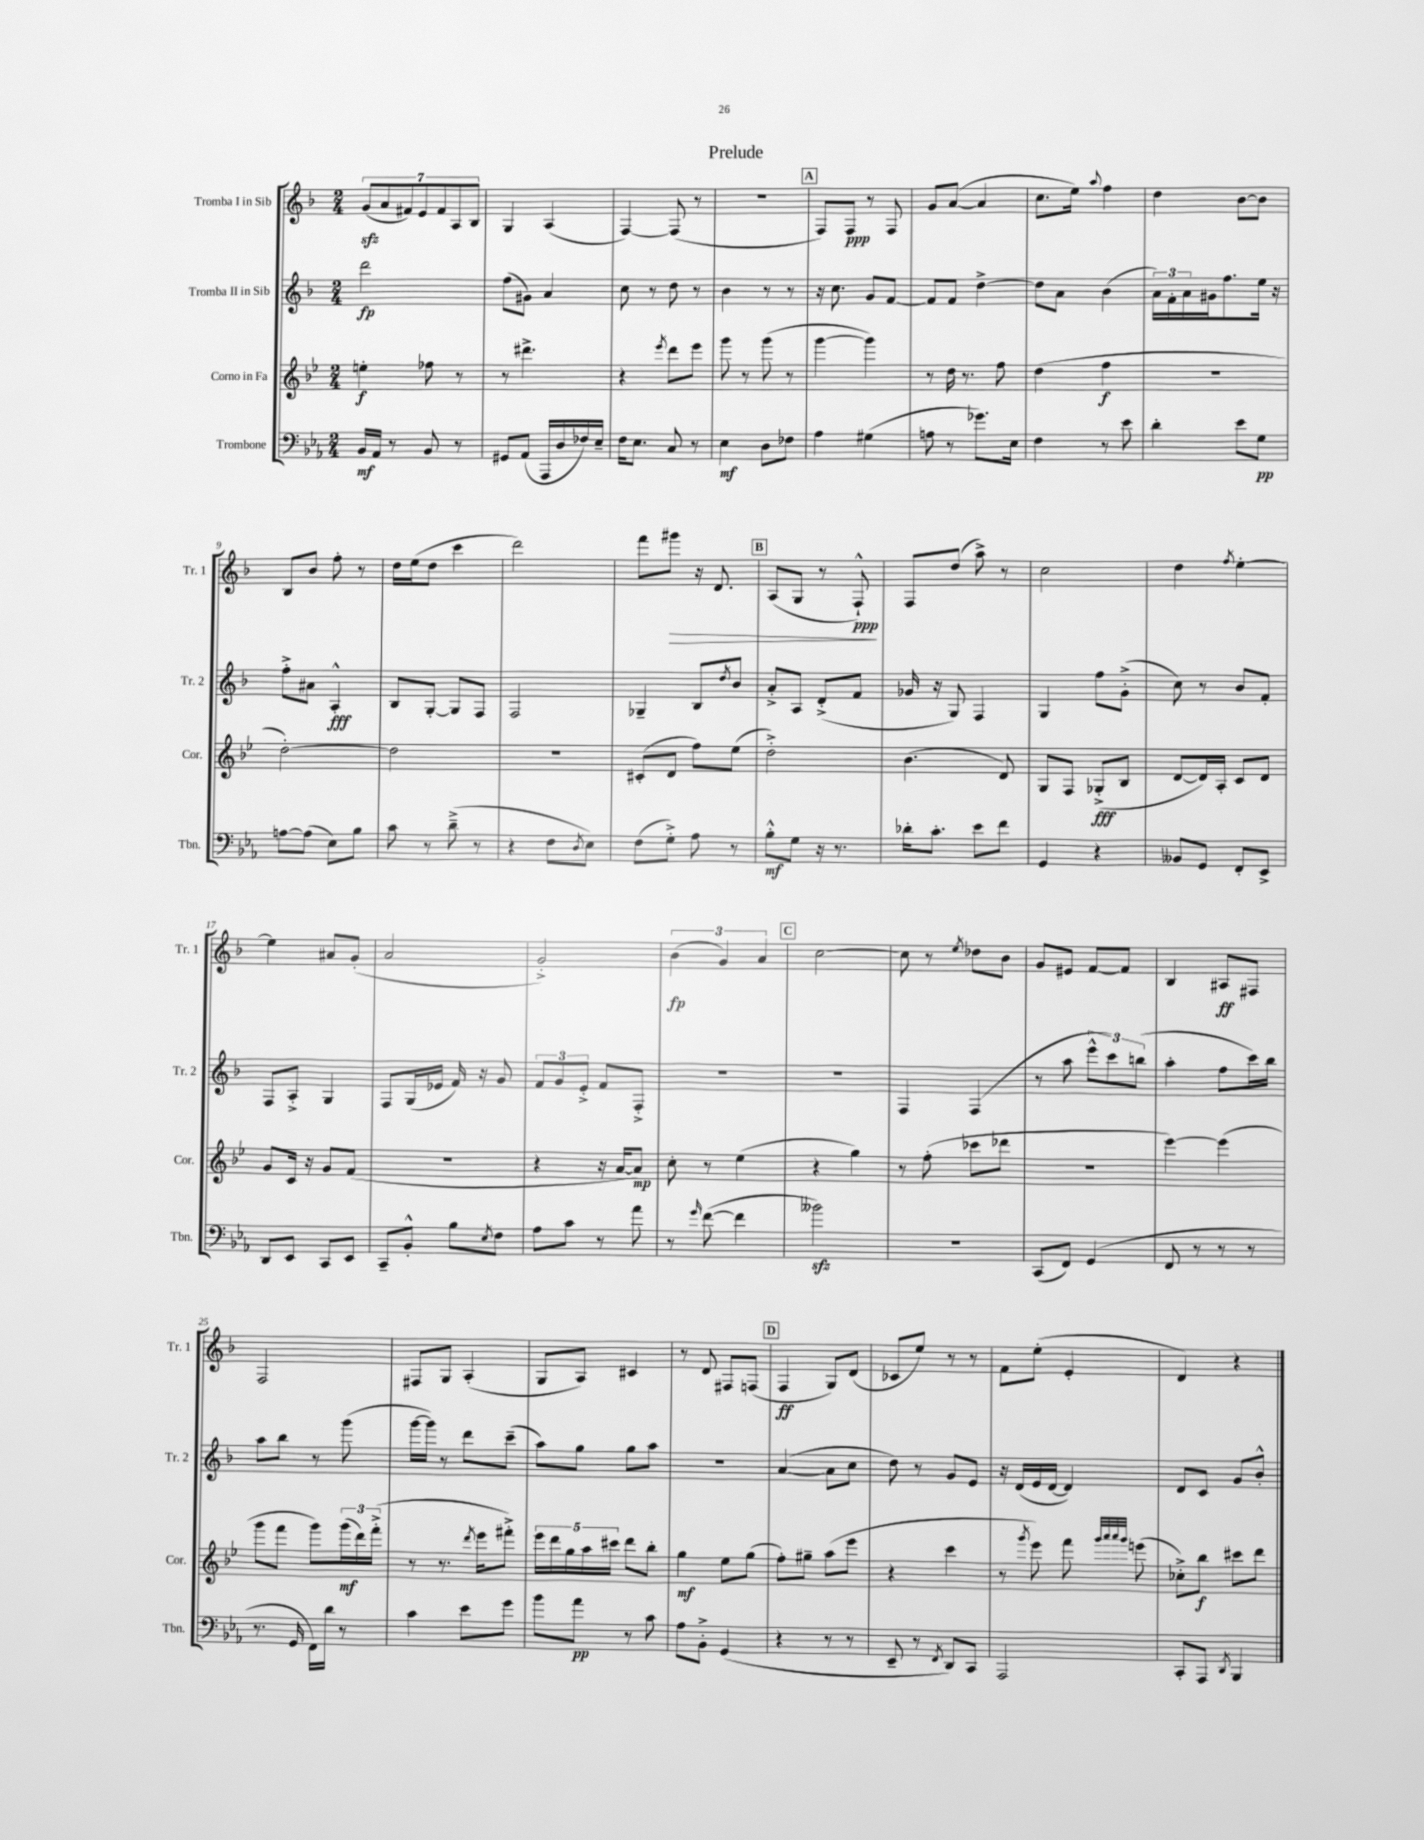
\header { title = "Prelude" }
<<
\new StaffGroup <<
\new Staff = "s0" \with { instrumentName = "Tromba I in Sib" shortInstrumentName = "Tr. 1" } {
    \clef treble \key f \major \numericTimeSignature \time 2/4
    \tuplet 7/4 { g'8\sfz( a'8 fis'8) e'8 fis'8 a8 bes8 } |
    g4 a4( |
    f4~) f8( r8 |
    r2 |
    \mark \markup { \box "A" } f8) f8\ppp r8 f8 |
    g'8 a'8~( a'4 |
    c''8. e''16) \appoggiatura { a''8 } f''4 |
    d''4 bes'8~ bes'8 |
    bes8 bes'8 f''8-. r8 |
    d''16 e''16( d''8 c'''4 |
    d'''2) |
    f'''8 gis'''8\> r16 d'8. |
    \mark \markup { \box "B" } a8( g8 r8 f8-!-^\ppp\!) |
    f8 d''8( a''8->) r8 |
    c''2 |
    d''4 \acciaccatura { f''8 } e''4~-. |
    e''4 ais'8 g'8-.( |
    a'2 |
    g'2-.->) |
    \tuplet 3/2 { bes'4\fp( g'4) a'4 } |
    \mark \markup { \box "C" } c''2~ |
    c''8 r8 \acciaccatura { e''8 } des''8 bes'8 |
    g'8 eis'8 f'8~ f'8 |
    bes4 ais8\ff fis8 |
    f2 |
    fis8 g8 a4-.( |
    g8 a8) cis'4 |
    r8 d'8 fis8 f8( |
    \mark \markup { \box "D" } f4\ff g8) d'8( |
    ces'8 e''8) r8 r8 |
    f'8 e''8-.( e'4-. |
    d'4) r4 \bar "|." |
}
\new Staff = "s1" \with { instrumentName = "Tromba II in Sib" shortInstrumentName = "Tr. 2" } {
    \clef treble \key f \major \numericTimeSignature \time 2/4
    d'''2\fp |
    f''8( gis'8) a'4 |
    c''8 r8 d''8 r8 |
    bes'4 r8 r8 |
    \mark \markup { \box "A" } r16 c''8. g'8 f'8~ |
    f'8 f'8 d''4~-> |
    d''8 a'8 bes'4( |
    \tuplet 3/2 { a'16) f'16-. a'16 } gis'16 f''8. e''16 r16 |
    f''8-.-> ais'8 a4-.-^\fff |
    bes8 g8~-. g8 f8 |
    f2 |
    ges4-- bes8 \acciaccatura { d''8 } bes'8 |
    \mark \markup { \box "B" } a'8-.-> a8 d'8-.->( f'8 |
    ges'16 r16 g8) f4 |
    g4 f''8 g'8-.->( |
    c''8) r8 bes'8 f'8-. |
    f8 a8-.-> g4 |
    f8 g16( ees'16 f'16) r16 g'8 |
    \tuplet 3/2 { f'8 g'8 e'8-.-> } f'8 f8-.-> |
    R2 |
    \mark \markup { \box "C" } r2 |
    f4 f4( |
    r8 a''8 \tuplet 3/2 { e'''8-^ c'''8) b''8( } |
    a''4-. f''8 c'''16) bes''16 |
    a''8 bes''8 r8 g'''8( |
    g'''16~ g'''16) r8 d'''8 c'''8--( |
    a''8) g''8 g''8 a''8 |
    R2 |
    \mark \markup { \box "D" } a'4~( a'8 c''8 |
    d''8) r8 g'8 e'8 |
    r16 d'16( e'16 d'16~ d'4) |
    d'8 c'8 g'8 bes'8-.-^ \bar "|." |
}
\new Staff = "s2" \with { instrumentName = "Corno in Fa" shortInstrumentName = "Cor." } {
    \clef treble \key bes \major \numericTimeSignature \time 2/4
    e''4-.\f fes''8 r8 |
    r8 dis'''4.-> |
    r4 \acciaccatura { ees'''8 } d'''8 ees'''8 |
    g'''8 r8 g'''8( r8 |
    \mark \markup { \box "A" } g'''4~ g'''4) |
    r8 d''16 r8. f''8 |
    d''4( f''4\f |
    r2 |
    d''2~-.) |
    d''2 |
    R2 |
    cis'8-.( d'8 f''8) ees''8( |
    \mark \markup { \box "B" } d''2-.->) |
    bes'4.( d'8) |
    g8 f8 ges8-.->\fff( bes8 |
    d'8~ d'16) a16-. c'8 d'8 |
    g'8 c'16 r16 g'8 f'8( |
    r2 |
    r4 r16 a'16~ a'8\mp) |
    c''8-. r8 ees''4( |
    \mark \markup { \box "C" } r4 g''4) |
    r8 f''8-.( ces'''8 des'''8 |
    R2 |
    ees'''4~) ees'''4( |
    g'''8 f'''8 g'''8) \tuplet 3/2 { g'''16\mf( d'''16) f'''16-.->( } |
    r8 r8. \acciaccatura { d'''8 } ees'''16 fis'''8-.->) |
    \tuplet 5/4 { ees'''16 d'''16 g''16 a''16 cis'''16 } d'''8 bes''8-. |
    g''4\mf ees''8 g''8( |
    \mark \markup { \box "D" } f''8-.) gis''8-- a''8( ees'''8 |
    r4 c'''4 |
    r8 \acciaccatura { g'''8 } ees'''8) f'''8 \grace { g'''32 a'''32 a'''32 g'''32 } e'''8( |
    ces''8-.->) bes''8\f cis'''8 d'''8 \bar "|." |
}
\new Staff = "s3" \with { instrumentName = "Trombone" shortInstrumentName = "Tbn." } {
    \clef bass \key ees \major \numericTimeSignature \time 2/4
    bes,16\mf aes,16 r8 bes,8 r8 |
    gis,8 aes,8( aes,,16 d16 fes16) ees16-- |
    f16 ees8. c8 r8 |
    ees4\mf d8 fes8 |
    \mark \markup { \box "A" } aes4 gis4( |
    a8 r8 ges'8.) ees16 |
    f4 r8 ees'8 |
    d'4-. ees'8 g8\pp |
    a8~ a8( ees8) bes8 |
    c'8 r8 d'8--->( r8 |
    r4 f8 \acciaccatura { d8 } ees8) |
    f8( g8-.->) aes8 r8 |
    \mark \markup { \box "B" } bes8-.-^\mf g8 r16 r8. |
    des'16-. c'8.-. ees'8 f'8 |
    g,4 r4 |
    beses,8 g,8 f,8-. ees,8-> |
    d,8 ees,8 c,8 ees,8 |
    c,8-- bes,8-.-^ bes8 \acciaccatura { ees8 } f8 |
    aes8 c'8 r8 aes'8 |
    r8 \grace { g'16 } f'8~( f'4 |
    \mark \markup { \box "C" } beses'2\sfz) |
    r2 |
    c,8( f,8) g,4( |
    f,8 r8 r8 r8 |
    r8. g,16 f,16) d'16 r8 |
    c'4 ees'8 g'8 |
    bes'8 aes'8\pp r8 c'8 |
    aes8 bes,8-.-> g,4( |
    \mark \markup { \box "D" } r4 r8 r8 |
    ees,8-- r8 \acciaccatura { f,8 } d,8) c,8 |
    aes,,2 |
    c,8-. aes,,8 \acciaccatura { d,8 } bes,,4 \bar "|." |
}
>>
>>
